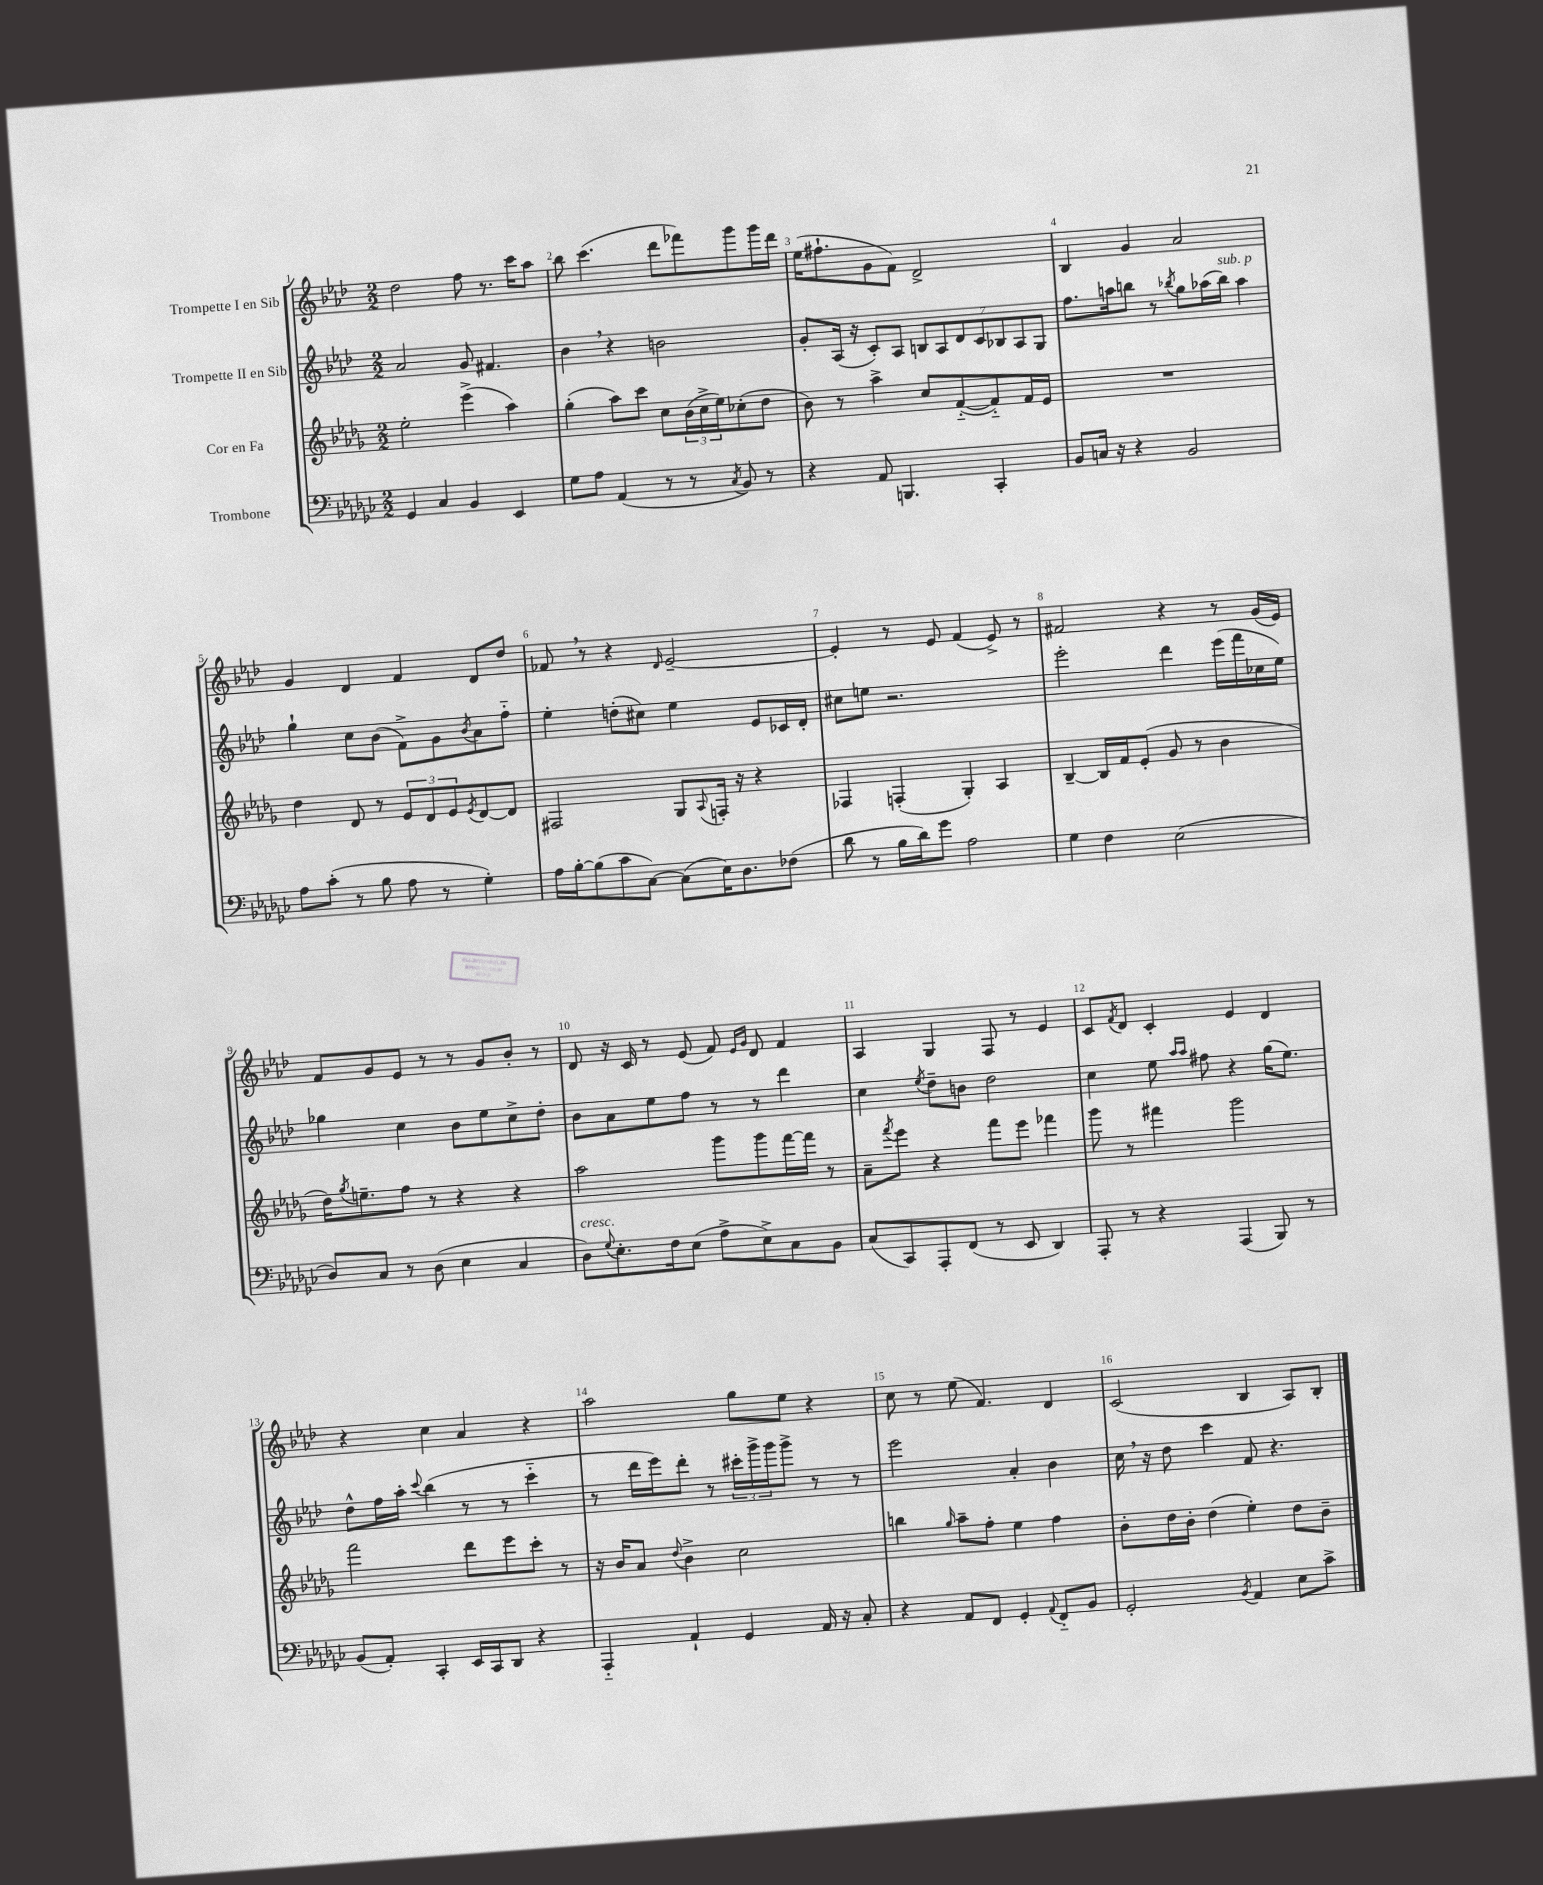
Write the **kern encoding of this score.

**kern	**kern	**kern	**kern
*part4	*part3	*part2	*part1
*staff4	*staff3	*staff2	*staff1
*I"Trombone	*I"Cor en Fa	*I"Trompette II en Sib	*I"Trompette I en Sib
*clefF4	*clefG2	*clefG2	*clefG2
*k[b-e-a-d-g-c-]	*k[b-e-a-d-g-]	*k[b-e-a-d-]	*k[b-e-a-d-]
*M2/2	*M2/2	*M2/2	*M2/2
=1	=1	=1	=1
4GG-/	2ee-'\	2a-/	2dd-\
4C-/	.	.	.
4BB-/	(4eee-^\	8g/	8ff\
.	.	4.f#X/	8.r
4EE-/	4aa-\)	.	.
.	.	.	16ccc\KL
.	.	.	8aa-\J
=2	=2	=2	=2
8G-\L	(4gg-'\	4b-,\	8bb-\
8A-\J	.	.	(4.ccc\
(4AA-/	8aa-\L)	4r	.
.	8ccc\J	.	.
8r	8cc\L	2bn\	8ddd-\L
8r	(24b-\L	.	8fff-X\)
.	24cc^\	.	.
.	24ee-\J)	.	.
8qC-/	.	.	.
8BB-/)	(8cc-X'\	.	8ggg\
8r	8dd-\J	.	16ggg\L
.	.	.	16ddd-\JJ
=3	=3	=3	=3
4r	8b-\)	8g'/L	(16ee-\KL
.	.	.	8.ff#X`\
.	8r	(16A-/Jk	.
.	.	16r	.
8AA-/	4aa-^\	8c'/L)	8g\
4.BBBn/	.	8A-/J	8f\J)
.	8cc/L	14Bn/L	2d-^/
.	.	14A-/	.
.	([8f/	.	.
.	.	14d-/	.
.	.	14c/	.
4CC-'/	8f/])	.	.
.	.	14B-X/	.
.	.	14A-/	.
.	16f/L	.	.
.	.	14G/J	.
.	16e-/JJ	.	.
=4	=4	=4	=4
8BB-/L	1r	8.ff\L	4B-/
16Cn/Jk	.	.	.
16r	.	16aan\k	.
4r	.	8bbn\J	4g/
.	.	8r	.
.	.	8qbb-X/	.
2BB-/	.	8gg\L	2a-/
.	.	(16aa-X\L	.
!	!	!LO:TX:a:i:t=sub. p	!
.	.	16bb-\JJ)	.
.	.	4aa-\	.
!!LO:LB:g=z
=5	=5	=5	=5
8A-\L	4dd-\	4gg`\	4g/
(8c-'\J	.	.	.
8r	8d-/	8cc\L	4d-/
8B-\	8r	(8b-\J	.
8A-\	12e-/L	8f^\L)	4f/
.	12d-/	.	.
8r	.	8g\	.
.	12e-/	.	.
.	8qe-/	8qb-/	.
4G-'\)	[8d-/	8a-\	8d-/L
.	8d-/J]	8ff\J	8dd-/J
=6	=6	=6	=6
16A-\LL	2F#X/	4ee-'\	8f-X,/
[16B-'\J	.	.	.
(8B-\]	.	.	8r
8c-\	.	(8ddn'\L	4r
[8C-\J)	.	8cc#X\J)	.
.	.	.	16qqd-/
(8C-\L]	8G-/L	4ee-\	[2e-~/
.	8qqA-/	.	.
16E-\K)	16Fn'/Jk	.	.
8.D-\	16r	.	.
.	4r	8e-/L	.
(8F-X\J	.	16c-X/L	.
.	.	16d-'/JJ	.
=7	=7	=7	=7
8d-\	4F-X/	8cc#X\L	4e-'/]
8r	.	8een\J	.
16B-\LL	(4Fn'/	2.r	8r
16d-\J)	.	.	.
8g-\J	.	.	8e-/
2A-\	4G-'/)	.	(4f/
.	4A-/	.	8e-^/)
.	.	.	8r
=8	=8	=8	=8
4G-\	[4B-~/	2eee-'\	2f#X/
4F\	16B-/LL]	.	.
.	16f/J	.	.
.	(8e-'/J	.	.
(2E-\	8g-/	4ddd-\	4r
.	8r	.	.
.	4b-\	(16eee-\LL	8r
.	.	16fff\	.
.	.	16cc-X\	(16g/LL
.	.	16ee-\JJ)	16e-/JJ)
!!LO:LB:g=z
=9	=9	=9	=9
8D-/L)	16dd-\KL)	4gg-X\	8f/L
.	8qgg-/	.	.
.	8.een~\	.	.
8C-/J	.	.	8g/
8r	8ff\J	4cc\	8e-/J
(8D-\	8r	.	8r
4E-\	4r	8b-\L	8r
.	.	8ee-\	8g/L
4C-/	4r	8cc^\	8b-'/J
.	.	8dd-'\J	8r
=10	=10	=10	=10
!LO:TX:a:i:t=cresc.	!	!	!
8D-\L)	2aa-\	8b-\L	8d-/
8qqG-/	.	.	.
8.E-'\	.	8a-\	16r
.	.	.	16c/
.	.	8ee-\	8r
16F\k	.	.	.
(8E-\J	.	8ff\J	(8e-/
8A-^\L	8ggg-\L	8r	8f/)
.	.	.	16qqe-/LL
.	.	.	16qqg/JJ
8E-^\)	8ggg-\	8r	8d-/
8C-\	[16fff\L	4ddd-\	4f/
.	16fff\JJ]	.	.
8BB-\J	8r	.	.
=11	=11	=11	=11
(8C-/L	8a-~\L	4cc\	4A-/
.	8qfff/	.	.
8CC-/)	8eee-\J	.	.
.	.	8qee-/	.
8AAA-'/	4r	8dd-~\L	4G/
(8FF/J	.	8bn\J	.
8r	8fff\L	2dd-\	8F/
8EE-/	8eee-\J	.	8r
4DD-/)	4fff-X\	.	4e-/
=12	=12	=12	=12
8AAA-'/	8ggg-\	4cc\	8c/L
.	.	.	8qf/
8r	8r	.	8d-/J
4r	4fff#X\	8ee-\	4c'/
.	.	16qqaa-/LL	.
.	.	16qqaa-/JJ	.
.	.	8ff#X\	.
(4AAA-/	2ggg-\	4r	4e-/
8BBB-/)	.	(16gg\KL	4d-/
.	.	8.ee-\J)	.
8r	.	.	.
!!LO:LB:g=z
=13	=13	=13	=13
(8BB-/L	2fff\	8dd-^^\L	4r
8AA-'/J)	.	16ff\L	.
.	.	16aa-'\JJ	.
.	.	8qqccc/	.
4CC-'/	.	(4bb-\	4cc\
16EE-/LL	8ddd-\L	8r	4a-/
16CC-/J	.	.	.
8DD-/J	8eee-\	8r	.
4r	8ccc'\J	4ccc\	4r
.	8r	.	.
=14	=14	=14	=14
4AAA-/	16r	8r	2aa-\
.	16b-/KL	.	.
.	8a-/J	16ddd-\LL	.
.	.	16eee-\J)	.
.	8qqdd-/	.	.
4AA-`/	4b-^\	8ddd-'\J	.
.	.	8r	.
4GG-/	2cc\	24ccc#X'\LL	8gg\L
.	.	24ggg^\	.
.	.	24ggg\J	.
.	.	8ggg^\J	8ee-\J
16AA-/	.	8r	4r
16r	.	.	.
8C-'/	.	8r	.
=15	=15	=15	=15
4r	4bbn\	2eee-\	8cc\
.	.	.	8r
.	16qqgg-/	.	.
8AA-/L	8aa-~\L	.	(8ee-\
8FF/J	8ff'\J	.	4.f/)
4GG-'/	4ee-\	4a-'/	.
8qqAA-/	.	.	.
8FF/L	4ff\	4b-\	4d-/
8BB-/J	.	.	.
=16	=16	=16	=16
2GG-'/	8b-'\L	16cc,\	(2c/
.	.	16r	.
.	16dd-\L	8dd-\	.
.	16b-'\JJ	.	.
.	(4dd-\	4ccc\	.
8qBB-/	.	.	.
4AA-/	4ee-'\)	8f/	4B-/
.	.	4.r	.
8E-\L	8dd-\L	.	8A-/L)
8c-^\J	8b-~\J	.	8B-'/J
==	==	==	==
*-	*-	*-	*-
